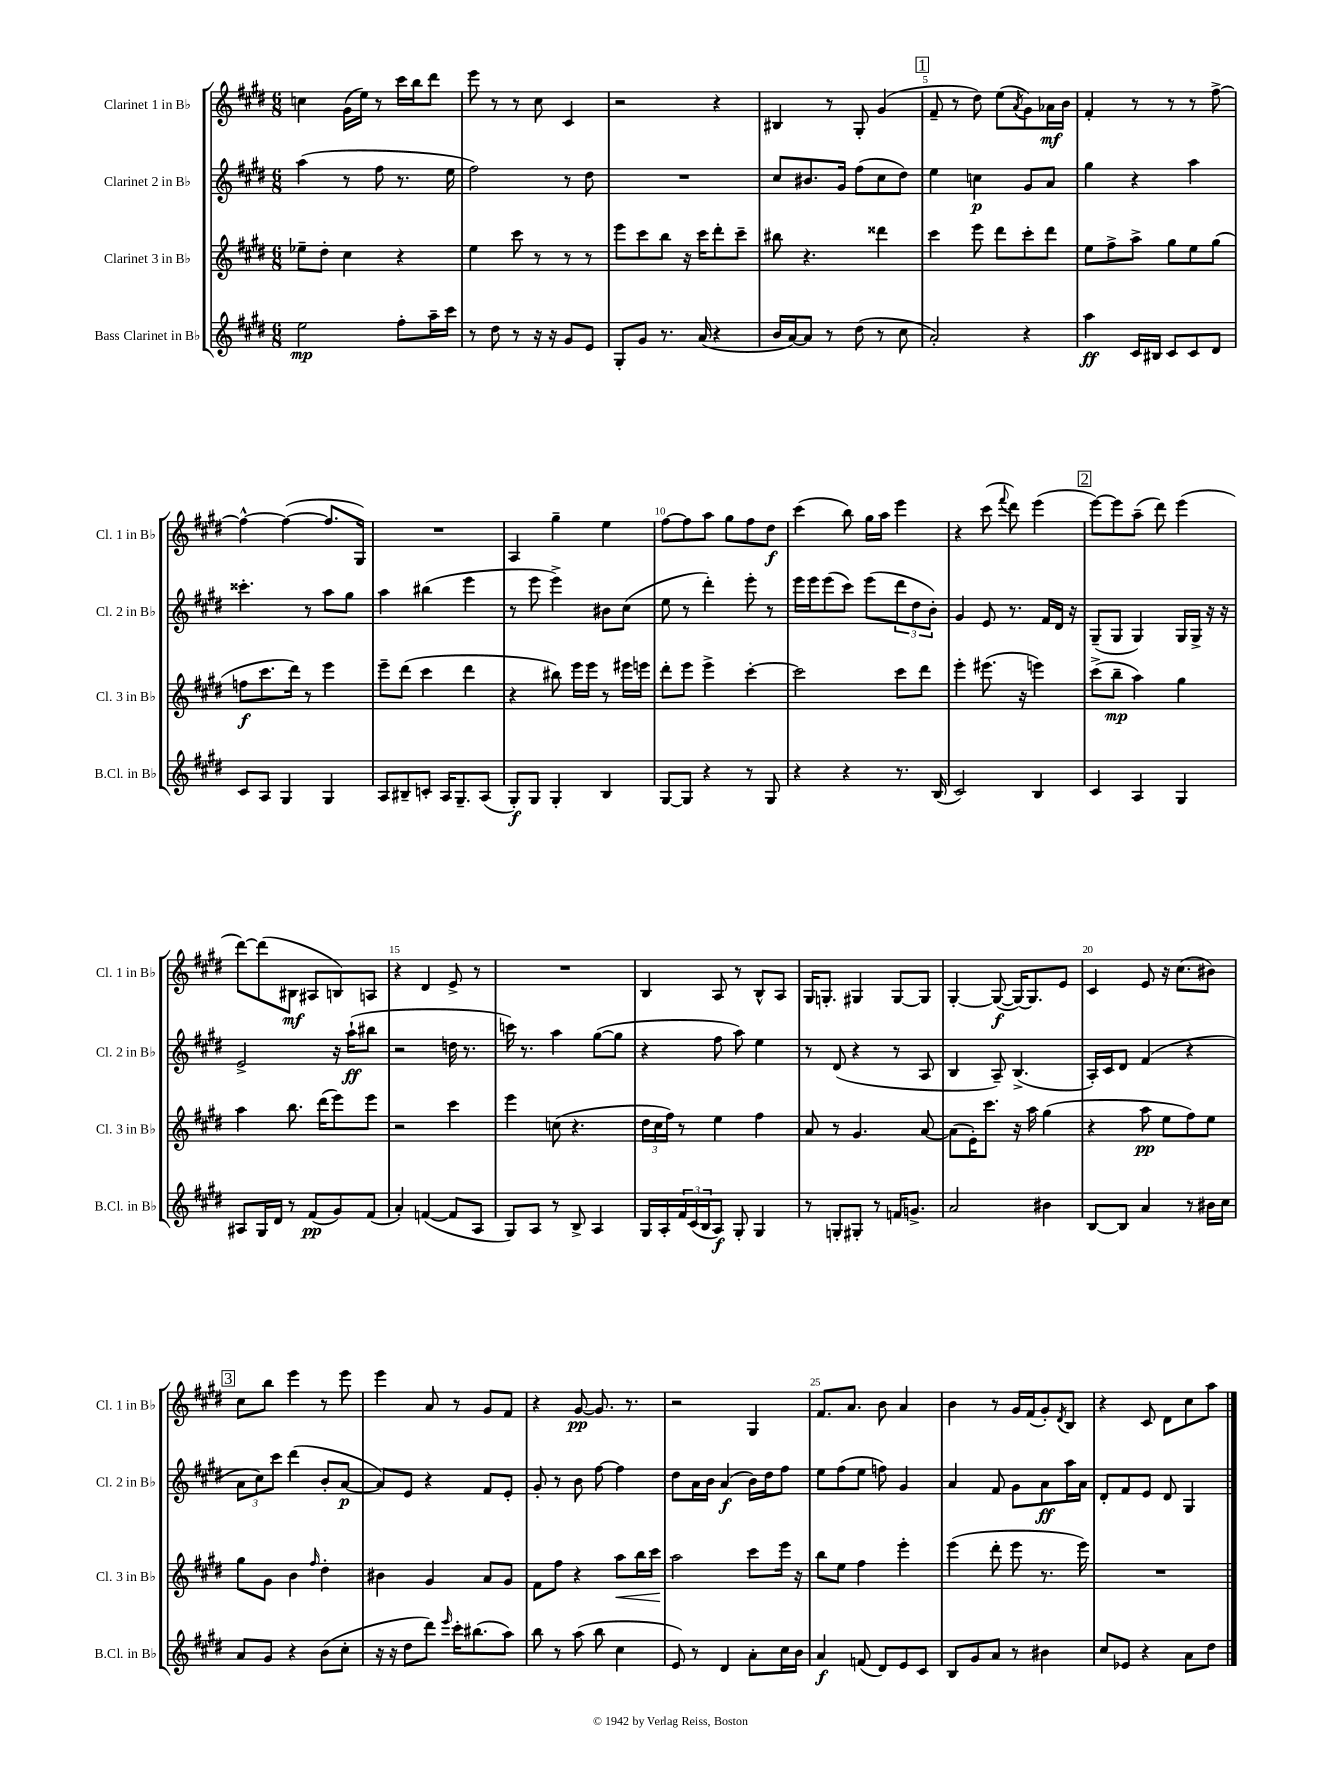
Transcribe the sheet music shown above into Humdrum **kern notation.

**kern	**kern	**kern	**kern
*staff4	*staff3	*staff2	*staff1
*clefG2	*clefG2	*clefG2	*clefG2
*k[f#c#g#d#]	*k[f#c#g#d#]	*k[f#c#g#d#]	*k[f#c#g#d#]
*M6/8	*M6/8	*M6/8	*M6/8
2ee	8ee-~	(4aa	4cc
.	8dd#'	.	.
.	4cc#	8r	(16g#
.	.	.	16ee)
.	.	8ff#	8r
8ff#'	4r	8.r	16ccc#
.	.	.	16bb
16aa~	.	.	8ddd#
16ccc#	.	16ee	.
=	=	=	=
8r	4ee	2ff#)	8eee
8dd#	.	.	8r
8r	8ccc#	.	8r
16r	8r	.	8cc#
16r	.	.	.
8g#	8r	8r	4c#
8e	8r	8dd#	.
=	=	=	=
8G#'	8eee	2.r	2r
8g#	8ccc#	.	.
8.r	8bb	.	.
.	16r	.	.
(16a	16ccc#	.	.
4r	8ddd#'	.	4r
.	8ccc#~	.	.
=	=	=	=
16b	8bb#	8cc#	4B#
[16a)	.	.	.
8a]	4.r	8.b#	.
8r	.	.	8r
.	.	16g#	.
(8dd#	.	(8ff#	8G#'
8r	4ddd##	8cc#	(4g#
8cc#	.	8dd#)	.
=	=	=	=
2a')	4ccc#	4ee	8f#~
.	.	.	8r
.	8eee	4cc	8dd#)
.	8ddd#	.	(8ee
.	.	.	8qa
4r	8ccc#'	8g#	8g#)
.	8ddd#	8a	16a-
.	.	.	16b
=	=	=	=
4aa	8ee	4gg#	4f#'
.	8ff#^	.	.
16c#	8aa^	4r	8r
16B#	.	.	.
8c#	8gg#	.	8r
8c#	8ee	4aa	8r
8d#	(8gg#	.	[8ff#^
=	=	=	=
8c#	8ff	4.ccc##'	4ff#^^_
8A	8.ccc#	.	.
4G#	.	.	(4ff#_
.	16ddd#)	.	.
.	8r	8r	.
4G#	4eee	8aa	8.ff#]
.	.	8gg#	.
.	.	.	16G#)
=	=	=	=
8A	8eee~	4aa	2.r
8B#~	(8ddd#	.	.
8c'	4ccc#	(4bb#	.
16A	.	.	.
8.G#~	.	.	.
.	4ddd#	4eee	.
(8A	.	.	.
=	=	=	=
8G#')	4r	8r	4A
8G#	.	8eee	.
4G#'	8bb#)	4eee^)	4gg#~
.	16eee	.	.
.	16eee	.	.
4B	8r	8b#	4ee
.	16eee#	(8cc#	.
.	16eee	.	.
=	=	=	=
[8G#	8ddd#'	8ee	[8ff#
8G#]	8eee	8r	8ff#]
4r	4eee^	4ddd#')	8aa
.	.	.	8gg#
8r	[4ccc#'	8eee'	8ff#
8G#	.	8r	8dd#
=	=	=	=
4r	2ccc#]	16eee	(4ccc#
.	.	16eee	.
.	.	(8eee	.
4r	.	8ccc#)	8bb)
.	.	(8eee	16gg#
.	.	.	16aa
8.r	8ccc#	12ddd#	4eee
.	.	12dd#	.
.	8ddd#	.	.
.	.	12b')	.
(16B	.	.	.
=	=	=	=
2c#)	4eee'	4g#	4r
.	(8.eee#	8e	(8ccc#
.	.	.	8qqfff#
.	.	8.r	8ddd#)
.	16r	.	.
4B	4eee)	.	(4eee
.	.	16f#	.
.	.	16d#	.
.	.	16r	.
=	=	=	=
4c#	(8ccc#^	(8G#~	[8eee)
.	8bb~	8G#	8eee]
4A	4aa)	4G#)	(8aa~
.	.	.	8ddd#)
4G#	4gg#	16G#	(4eee
.	.	16G#^	.
.	.	16r	.
.	.	16r	.
=	=	=	=
8A#	4aa	2e^	[8ddd#)
16G#	.	.	(8ddd#]
16d#	.	.	.
8r	8.bb	.	8B#
(8f#	.	.	8A#
.	(16ddd#	.	.
8g#)	8eee)	16r	8B)
.	.	(16aa`	.
(8f#	8eee	8bb#	8A
=	=	=	=
4a')	2r	2r	4r
([4f	.	.	4d#
8f]	4ccc#	16dd	8e^
.	.	8.r	.
8A	.	.	8r
=	=	=	=
8G#)	4eee	16ccc)	2.r
.	.	8.r	.
8A	.	.	.
8r	(8cc	4aa	.
8B^	4.r	.	.
4A	.	([8gg#	.
.	.	8gg#]	.
=	=	=	=
16G#	24dd#	4r	4B
.	24cc#	.	.
16A'	.	.	.
.	24ff#)	.	.
24f#	8r	.	.
(24c#	.	.	.
24B	.	.	.
8A)	4ee	8ff#	8A
8G#'	.	8aa)	8r
4G#	4ff#	4ee	8B^^
.	.	.	8A
=	=	=	=
8r	8a	8r	16G#
.	.	.	8.G'
8G'	8r	(8d#	.
8G#'	4.g#	4r	4G#
8r	.	.	.
16f	.	8r	[8G#
8.g^	.	.	.
.	[8a	8A	8G#]
=	=	=	=
2a	(8a]	4B	[4G#'
.	16e')	.	.
.	8.ccc#	.	.
.	.	8A~)	(8G#_
.	16r	(4.B^	16G#_)
.	16aa	.	8.G#]
4b#	(4gg#	.	.
.	.	.	8e
=	=	=	=
[8B	4r	16A')	4c#
.	.	16c#	.
8B]	.	8d#	.
4a	8aa	(4f#	8e
.	8ee	.	16r
.	.	.	(8.cc#
8r	8ff#)	4r	.
16b#	8ee	.	8b#)
16cc#	.	.	.
=	=	=	=
8a	8gg#	12a	8cc#
.	.	12cc#)	.
8g#	8g#	.	8bb
.	.	12ccc#	.
4r	4b	(4ddd#	4eee
.	16qqff#	.	.
(8b	4dd#'	8b'	8r
8cc#'	.	[8a	8eee
=	=	=	=
16r	4b#	8a])	4eee
16r	.	.	.
8dd#	.	8e	.
8ddd#)	4g#	4r	8a
16qqeee	.	.	.
16ccc#'	.	.	8r
(8.bb#	.	.	.
.	8a	8f#	8g#
8aa)	8g#	8e'	8f#
=	=	=	=
8bb	8f#	8g#'	4r
8r	8ff#	8r	.
(8aa	4r	8b	[8g#
8bb	.	[8ff#	8.g#]
4cc#	8aa	4ff#]	.
.	.	.	8.r
.	16bb	.	.
.	16ccc#	.	.
=	=	=	=
8e)	2aa	8dd#	2r
8r	.	16a	.
.	.	16b	.
4d#	.	(4a	.
8a'	8ccc#	16b)	4G#
.	.	16dd#	.
16cc#	16eee	8ff#	.
16b	16r	.	.
=	=	=	=
4a	8bb	8ee	8.f#
.	8ee	(8ff#	.
.	.	.	8.a
(8f	4ff#	8ee	.
8d#)	.	8ff)	8b
8e	4eee'	4g#	4a
8c#	.	.	.
=	=	=	=
8B	(4eee	4a	4b
8g#	.	.	.
8a	8ddd#'	8f#	8r
8r	8eee	8g#	16g#
.	.	.	(16f#
4b#	8.r	8a	8g#')
.	.	.	8qd#
.	.	16aa	8B
.	16eee)	16a	.
=	=	=	=
8cc#	2.r	8d#'	4r
8e-	.	8f#	.
4r	.	8e	8c#
.	.	8d#	8d#
8a	.	4G#	8cc#
8dd#	.	.	8aa
==	==	==	==
*-	*-	*-	*-
